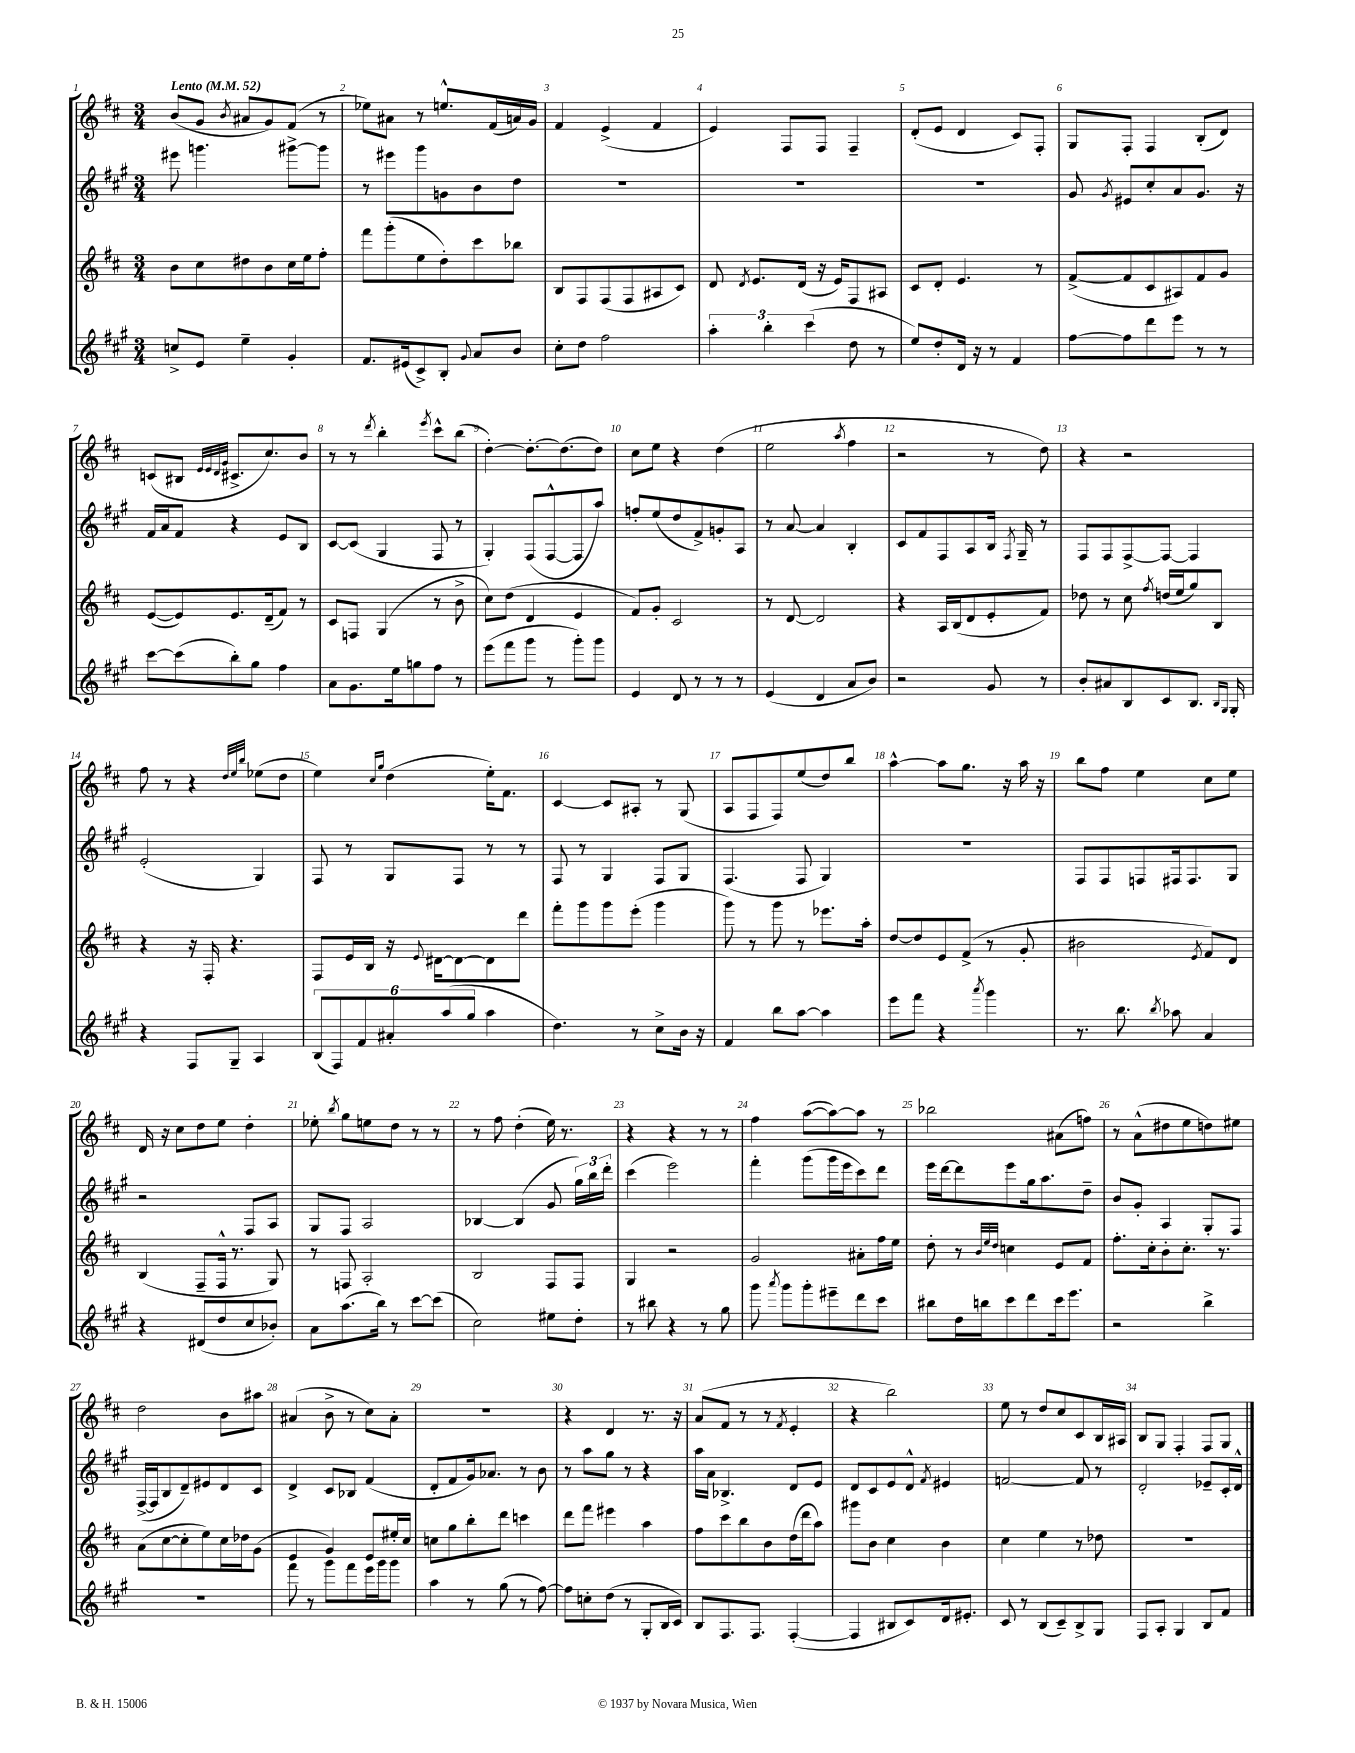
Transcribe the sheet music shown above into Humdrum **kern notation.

**kern	**kern	**kern	**kern
*staff4	*staff3	*staff2	*staff1
*clefG2	*clefG2	*clefG2	*clefG2
*k[f#c#g#]	*k[f#c#]	*k[f#c#g#]	*k[f#c#]
*M3/4	*M3/4	*M3/4	*M3/4
*MM52	*MM52	*MM52	*MM52
8cc^/L	8b\L	8eee#\	(8b/L
8e/J	8cc#\	4.ggg\	8g/J
.	.	.	8qb/
4ee~\	8dd#\	.	8a#/L
.	8b\	.	8g/)
4g#'/	16cc#\L	[8ggg#^\L	(8f#/J
.	16ee\J	.	.
.	8ff#'\J	8ggg#\]J	8r
=	=	=	=
8.f#/L	8fff#\L	8r	8ee-\L)
.	(8ggg'\	8eee#\L	8a#\J
(16e#/k	.	.	.
8c#^/)	8ee\	8ggg#\	8r
8B'/J	8dd'\)	8g\	8.ee^^/L
8qqg#/	.	.	.
8a/L	8ccc#\	8b\	.
.	.	.	(16f#/L
8b/J	8bb-\J	8dd\J	16a/)
.	.	.	16g/JJ
=	=	=	=
8cc#'\L	8B/L	2.r	4f#/
8dd\J	8F#/	.	.
2ff#\	(8F#/	.	(4e^/
.	8F#/	.	.
.	8A#/	.	4f#/
.	8c#/J)	.	.
=	=	=	=
6aa'\	8d/	2.r	4e/)
.	8qd/	.	.
.	8.e/L	.	.
6bb'\	.	.	.
.	.	.	8F#/L
.	(16d/Jk	.	.
(6ccc#\	.	.	.
.	16r	.	8F#/J
.	16e/LK)	.	.
8dd\	8F#/	.	4F#~/
8r	8A#/J	.	.
=	=	=	=
8ee/L)	8c#/L	2.r	(8d'/L
8dd'/	8d'/J	.	8e/J
16d/Jk	4.e/	.	4d/
16r	.	.	.
8r	.	.	.
4f#/	.	.	8c#/L)
.	8r	.	8F#'/J
=	=	=	=
[8ff#\L	([8f#^/L	8g#/	8G/L
.	.	8qg#/	.
8ff#\]	8f#/]	8e#/L	8F#'/J
8ddd\	8c#/	8cc#'/	4F#/
8eee\J	8A#/)	8a/	.
8r	8f#/	8.g#/J	(8B'/L
8r	8g/J	.	8d/J)
.	.	16r	.
=	=	=	=
[8ccc#\L	([8e/L	16f#/LL	(8c/L
.	.	16a/J	.
(8ccc#\]	8e/])	8f#/J	8B#/J
.	.	.	32qqe/LLL
.	.	.	32qqe/
.	.	.	32qqd/
.	.	.	32qqg/JJJ
8bb'\)	8.e/	4r	8.c#^/L
8gg#\J	.	.	.
.	(16d~/k	.	8.cc#/)
4ff#\	8f#/J)	8e/L	.
.	8r	8B/J	8b/J
=	=	=	=
8a\L	8c#/L	[8c#/L	8r
8.g#\	8F/J	(8c#/]J	8r
.	.	.	8qddd/
.	(4G/	4G#/	4bb'\
16ee\k	.	.	.
8gg\	.	.	.
.	.	.	8qeee/
8ff#\J	8r	8F#/	8ccc#^^\L
8r	8b^\	8r	(8bb\J
=	=	=	=
(8eee\L	8cc#\L)	4G#'/)	[4dd'\)
8fff#\	(8dd\J	.	.
8ggg#\J	4d/	(8F#/L	8.dd'\_L
8r	.	[8F#^^/	.
.	.	.	(8.dd\]
8ggg#'\L)	4e/	8F#/]	.
8ggg#\J	.	8aa/J)	8dd\J)
=	=	=	=
4e/	8f#/L)	8ff'/L	8cc#\L
.	8g'/J	(8ee/	8ee\J
8d/	2c#/	8dd/	4r
8r	.	8f#^/)	.
8r	.	8g'/	(4dd\
8r	.	8A/J	.
=	=	=	=
(4e/	8r	8r	2ee\
.	[8d/	[8a/	.
4d/	2d/]	4a/]	.
.	.	.	8qaa/
8a/L	.	4B'/	4ff#\
8b/J)	.	.	.
=	=	=	=
2r	4r	8c#/L	2r
.	.	8f#/	.
.	16A/LL	8F#/	.
.	(16B/J	.	.
.	8d/	8A/	.
8g#/	8e'/	16B/Jk	8r
.	.	8qF#/	.
.	.	16G#~/	.
8r	8f#/J)	8r	8dd\)
=	=	=	=
8b'/L	8dd-\	8F#/L	4r
8a#/	8r	8F#/	.
8B/	8cc#\	[8F#^/	2r
.	8qff#/	.	.
8c#/	(16dd/LL	8F#/_J	.
.	16ee/J	.	.
8.B/J	8gg/)	4F#/]	.
.	8B/J	.	.
16qqB/LL	.	.	.
16qqG#/JJ	.	.	.
16G#'/	.	.	.
=	=	=	=
4r	4r	(2e'/	8ff#\
.	.	.	8r
8F#/L	16r	.	4r
.	16F#'/	.	.
8G#~/J	4.r	.	.
.	.	.	32qqdd/LLL
.	.	.	32qqee/
.	.	.	32qqbb/JJJ
4A/	.	4G#/)	(8ee-\L
.	.	.	8dd\J
=	=	=	=
(12B/L	8F#/L	8F#/	4ee\)
12F#/)	.	.	.
.	16e/L	8r	.
12f#/	.	.	.
.	16B/JJ	.	.
.	.	.	16qqcc#/LL
.	.	.	16qqgg/JJ
12a#'/	16r	8G#/L	(4dd\
.	8qqe/	.	.
.	[16d#\LK	.	.
(12aa/	.	.	.
.	8d#\_	8F#/J	.
12gg#/J	.	.	.
4aa\	8d#\]	8r	16ee'\LK)
.	.	.	8.f#\J
.	8ddd\J	8r	.
=	=	=	=
4.dd\)	8fff#'\L	8F#/	[4c#/
.	8ggg\	8r	.
.	8ggg\	4G#/	8c#/]L
8r	(8eee'\J	.	8A#'/J
8cc#^\L	4ggg\	8F#/L	8r
16b\Jk	.	8G#/J	(8G/
16r	.	.	.
=	=	=	=
4f#/	8ggg\)	(4.F#/	8A/L
.	8r	.	8F#/
8bb\L	8ggg\	.	8F#/)
[8aa\J	8r	8F#/	(8ee/
4aa\]	8.eee-\L	4G#/)	8dd/)
.	.	.	8bb/J
.	16aa'\Jk	.	.
=	=	=	=
8eee\L	[8dd/L	2.r	[4aa^^\
8fff#\J	8dd/]	.	.
4r	8e/	.	8aa\]L
.	(8f#^/J	.	8.gg\J
8qaaa/	.	.	.
4ggg#\	8r	.	.
.	.	.	16r
.	8g'/	.	16aa\
.	.	.	16r
=	=	=	=
8.r	2b#\	8F#/L	8bb\L
.	.	8F#/	8ff#\J
8.bb\	.	.	.
.	.	8F/	4ee\
8qbb/	.	.	.
8aa-\	.	16F#/k	.
.	.	8.F#/	.
.	8qe/	.	.
4a/	8f#/L)	.	8cc#\L
.	8d/J	8G#/J	8ee\J
=	=	=	=
4r	(4B/	2r	16d/
.	.	.	16r
.	.	.	8cc#\L
(8d#/L	8F#~/L	.	8dd\
8dd/	16F#^^/Jk	.	8ee\J
.	8.r	.	.
8cc#/	.	8F#/L	4dd'\
8b-'/J)	8G/)	8A/J	.
=	=	=	=
8a\L	8r	8G#/L	8ee-'\
.	.	.	8qbb/
(8.aa\	8F/	8F#/J	8gg\L
.	2A'/	2A/	8ee\
16bb\Jk)	.	.	.
8r	.	.	8dd\J
[8ccc#\L	.	.	8r
(8ccc#\]J	.	.	8r
=	=	=	=
2cc#\)	2B/	[4B-/	8r
.	.	.	8ff#\
.	.	(4B-/]	(4dd'\
8ee#\L	8F#/L	8g#/	16ee\)
.	.	.	8.r
8dd'\J	8F#/J	24gg#\LL)	.
.	.	24bb\	.
.	.	24ddd'\JJ	.
=	=	=	=
8r	4G/	(4ccc#\	4r
8bb#\	.	.	.
4r	2r	2eee\)	4r
8r	.	.	8r
8gg#\	.	.	8r
=	=	=	=
8ggg#\	2g/	4fff#'\	4ff#\
8qaaa/	.	.	.
8ggg#\L	.	.	.
8ggg#'\	.	(8ggg#\L	([8aa\L
8eee#~\	.	16ggg#\L	8aa\_)
.	.	16eee\J	.
8ddd\	8a#'\L	8ccc#\)	8aa\]J
8ccc#\J	16ff#\L	8ddd\J	8r
.	16ee\JJ	.	.
=	=	=	=
8bb#\L	8dd'\	16eee\LL	2bb-\
.	.	[16ddd\J	.
16dd\L	8r	8ddd\]	.
16bb\J	.	.	.
.	32qqb/LLL	.	.
.	32qqee/	.	.
.	32qqdd/JJJ	.	.
8ccc#\	4cc\	8eee\	.
8ddd\	.	16gg#\k	.
.	.	8.aa\	.
16ccc#\k	8e/L	.	(8a#\L
8.eee\J	.	.	.
.	8f#/J	8dd~\J	8ff\J)
=	=	=	=
2r	8.ff#'\L	8b/L	8r
.	.	8g#'/J	(8a^^\L
.	16cc#'\k	.	.
.	8b'\	4A/	8dd#\
.	8.cc#'\J	.	8ee\
4bb^\	.	8G#'/L	8dd\)
.	8.r	.	.
.	.	8F#/J	8ee#\J
=	=	=	=
2.r	(8a\L	([16F#^/LL	2dd\
.	.	16F#/]J	.
.	[8cc#\	8B/	.
.	8cc#'\]	8d~/)	.
.	8ee\)	8e#/	.
.	16cc#\L	8d/	8b\L
.	16dd-\J	.	.
.	(8g\J	8c#/J	8aa#\J
=	=	=	=
8fff#\	4e/	4d^/	(4a#/
8r	.	.	.
8ggg#\L	4g/)	8c#/L	8b^\
8fff#\	.	8B-/J	8r
16eee\L	8e/L	(4f#/	8cc#\L)
16ggg#\J	.	.	.
8ggg#\J	16ee#'/L	.	8a#'\J
.	16cc#/JJ	.	.
=	=	=	=
4aa\	8cc\L	8d'/L	2.r
.	8gg\	8f#/	.
8r	8bb'\	16g#/k)	.
.	.	8.a-/J	.
(8gg#\	8ddd\J	.	.
8r	4ccc\	8r	.
[8ff#\)	.	8b\	.
=	=	=	=
8ff#\]L	8ddd\L	8r	4r
8cc'\	8fff#\J	8aa\L	.
(8dd\J	4eee#\	8gg#\J	4d/
8r	.	8r	.
8G#'/L	4aa\	4r	8.r
16B/L	.	.	.
16c#/JJ)	.	.	16r
=	=	=	=
8B/L	8ff#\L	16aa\LL	(8a/L
.	.	16a\JJ	.
8.F#/	8ccc#\	4.B-^/	8f#/J
.	8bb\	.	8r
8.F#/J	.	.	.
.	8b\	.	8r
.	.	.	8qf#/
([4F#'/	(16dd\L	8d/L	4e'/
.	16ddd\J	.	.
.	8aa\J)	8e/J	.
=	=	=	=
4F#/]	8ggg#\L	8d/L	4r
.	8b\J	8c#/	.
8B#/L	4cc#\	8e/	2bb\)
8c#/)	.	8d^^/J	.
.	.	8qf#/	.
16d/k	4b\	4e#/	.
8.e#'/J	.	.	.
=	=	=	=
8c#/	4cc#\	[2f/	8ee\
8r	.	.	8r
(8B/L	4ee\	.	8dd/L
8c#~/)	.	.	8cc#/
8B^/	8r	8f/]	8c#/
8G#/J	8dd-\	8r	16B/L
.	.	.	16A#/JJ
=	=	=	=
8F#/L	2.r	2d'/	8B/L
8A'/J	.	.	8G/J
4G#/	.	.	4F#'/
8B/L	.	8e-~/L	8F#/L
8f#/J	.	16c#'/L	8G/J
.	.	16d^^/JJ	.
==	==	==	==
*-	*-	*-	*-
